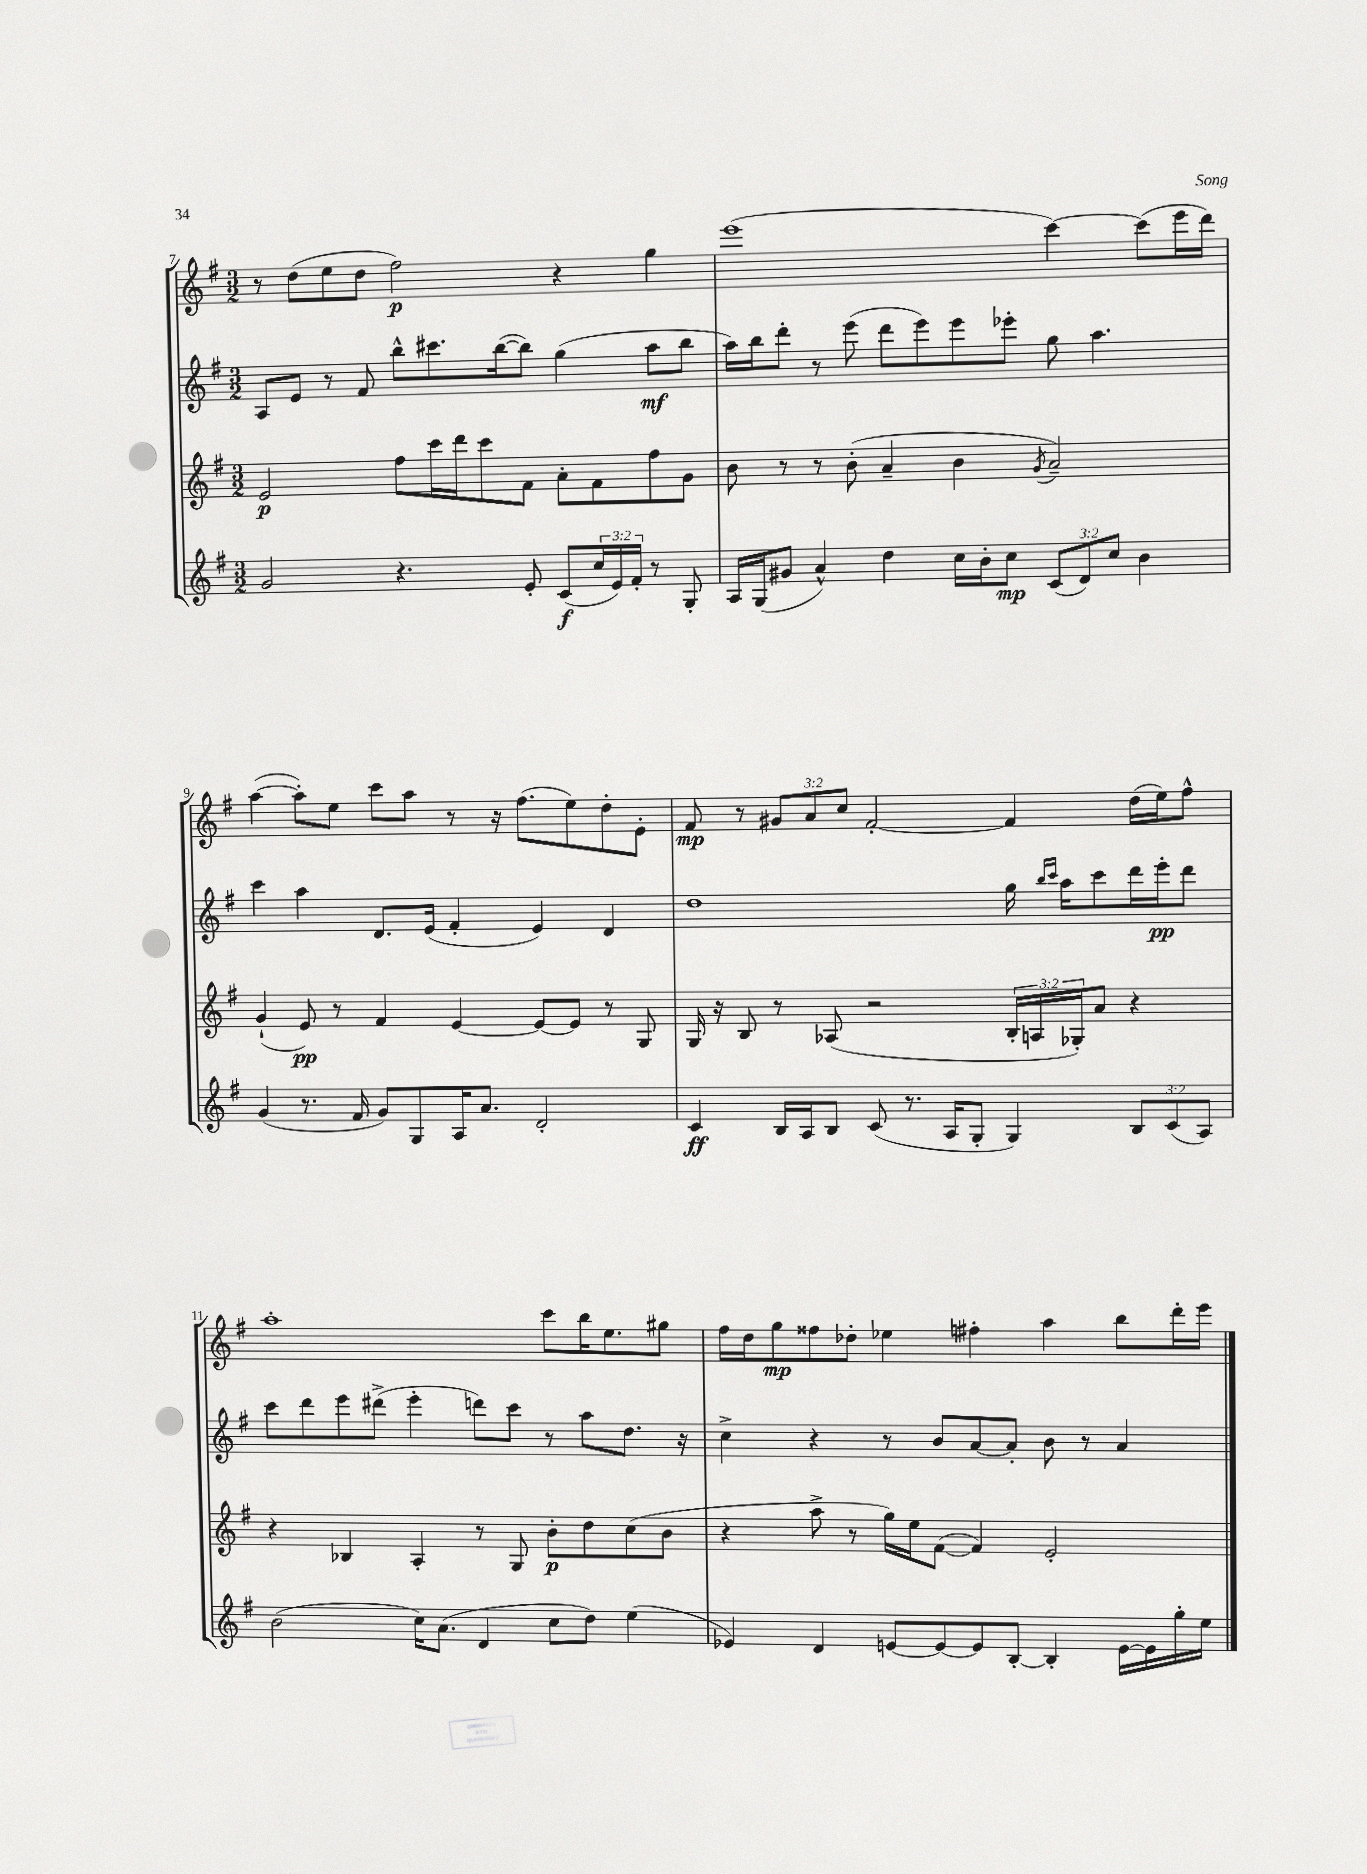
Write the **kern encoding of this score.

**kern	**kern	**kern	**kern
*staff4	*staff3	*staff2	*staff1
*clefG2	*clefG2	*clefG2	*clefG2
*k[f#]	*k[f#]	*k[f#]	*k[f#]
*M3/2	*M3/2	*M3/2	*M3/2
2g/	2e/	8A/L	8r
.	.	8e/J	(8dd\L
.	.	8r	8ee\
.	.	8f#/	8dd\J
4.r	8ff#\L	8bb^^\L	2ff#\)
.	16ccc\L	8.ccc#\	.
.	16ddd\J	.	.
.	8ccc\	.	.
.	.	([16bb\k	.
8e'/	8f#\J	8bb\]J)	.
(8c/L	8a'\L	(4gg\	4r
24cc/L	8f#\	.	.
24e/)	.	.	.
24f#'/JJ	.	.	.
8r	8ff#\	8aa\L	4gg\
8G'/	8g\J	8bb\J	.
=	=	=	=
16A/LL	8b\	16aa\LL)	(1eee
(16G/J	.	16bb\J	.
8g#/J	8r	8ddd'\J	.
4a^^/)	8r	8r	.
.	(8b'\	(8eee\	.
4dd\	4a~/	8ddd\L	.
.	.	8eee\)	.
16cc\LL	4b\	8eee\	.
16b'\J	.	.	.
8cc\J	.	8eee-'\J	.
.	8qg/	.	.
(12c/L	2a~/)	8gg\	[4ccc\)
12d/)	.	.	.
.	.	4.aa\	.
12cc/J	.	.	.
4b\	.	.	(8ccc\]L
.	.	.	16eee\L
.	.	.	16ddd\JJ)
=	=	=	=
(4g/	(4g`/	4ccc\	([4aa\
8.r	8e/)	4aa\	8aa'\]L)
.	8r	.	8ee\J
16f#/	.	.	.
8g/L)	4f#/	8.d/L	8ccc\L
8G/	.	.	8aa\J
.	.	(16e/Jk	.
16A/K	[4e/	4f#'/	8r
8.a/J	.	.	.
.	.	.	16r
.	.	.	(8.ff#\L
2d'/	8e/_L	4e/)	.
.	8e/]J	.	8ee\)
.	8r	4d/	8dd'\
.	8G/	.	8e'\J
=	=	=	=
4c/	16G/	1dd	8f#/
.	16r	.	.
.	8B/	.	8r
16B/LL	8r	.	12g#/L
16A/J	.	.	.
.	.	.	12a/
8B/J	(8A-/	.	.
.	.	.	12cc/J
(8c/	2r	.	[2f#'/
8.r	.	.	.
16A/LK	.	.	.
8G'/J	.	.	.
4G/)	24B'/LL	16gg\	4f#/]
.	24A/	.	.
.	.	16qqbb/LL	.
.	.	16qqccc/JJ	.
.	.	16aa\LK	.
.	24G-'/J)	.	.
.	8a/J	8ccc\	.
12B/L	4r	16ddd\L	(16dd\LL
.	.	16eee'\J	16ee\J)
(12c/	.	.	.
.	.	8ddd\J	8ff#^^\J
12A/J)	.	.	.
=	=	=	=
(2b\	4r	8ccc\L	1aa'
.	.	8ddd\	.
.	4B-/	8eee\	.
.	.	(8ddd#^\J	.
16cc\LK)	4A'/	4eee'\	.
(8.a\J	.	.	.
4d/	8r	8ddd\L)	.
.	8G/	8ccc\J	.
8cc\L	8b'\L	8r	8ccc\L
8dd\J)	8dd\	8aa\L	16bb\K
.	.	.	8.ee\
(4ee\	(8cc\	8.dd\J	.
.	8b\J	.	8gg#\J
.	.	16r	.
=	=	=	=
4e-/)	4r	4cc^\	16ff#\LL
.	.	.	16dd\J
.	.	.	8gg\
4d/	8aa^\	4r	8ff##\
.	8r	.	8dd-'\J
[8e/L	16gg\LL)	8r	4ee-\
.	16ee\J	.	.
8e/_	([8f#\J	8b/L	.
8e/]	4f#/])	[8a/	4ff#'\
[8B'/J	.	8a'/]J	.
4B'/]	2e'/	8b\	4aa\
.	.	8r	.
[16e\LL	.	4a/	8bb\L
16e\]	.	.	.
16gg'\	.	.	16ddd'\L
16ee\JJ	.	.	16eee\JJ
==	==	==	==
*-	*-	*-	*-
